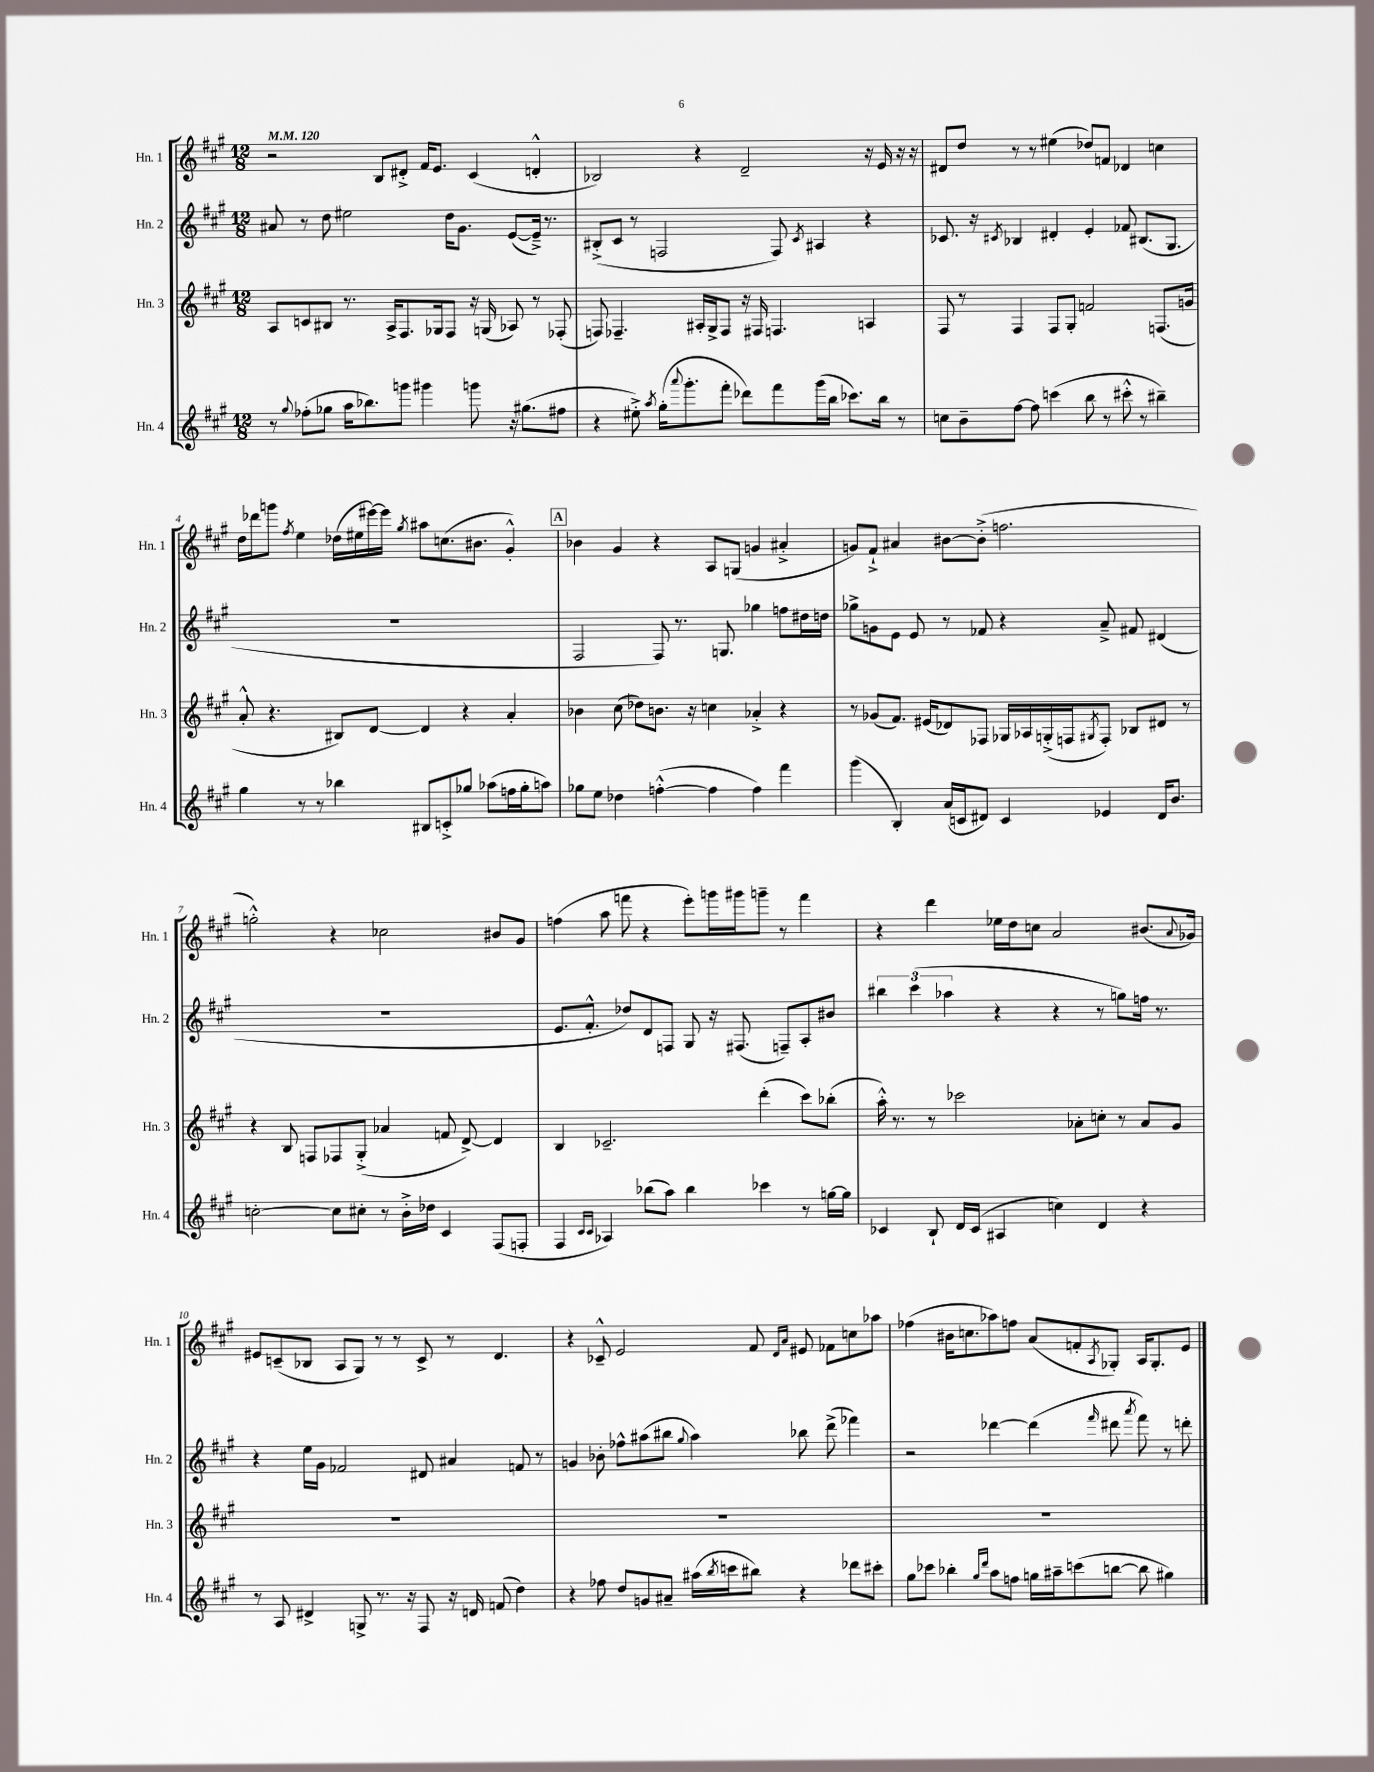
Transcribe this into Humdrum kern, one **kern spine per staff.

**kern	**kern	**kern	**kern
*part4	*part3	*part2	*part1
*staff4	*staff3	*staff2	*staff1
*I"Hn. 4	*I"Hn. 3	*I"Hn. 2	*I"Hn. 1
*I'Hn. 4	*I'Hn. 3	*I'Hn. 2	*I'Hn. 1
*clefG2	*clefG2	*clefG2	*clefG2
*k[f#c#g#]	*k[f#c#g#]	*k[f#c#g#]	*k[f#c#g#]
*M12/8	*M12/8	*M12/8	*M12/8
*MM120	*MM120	*MM120	*MM120
=1	=1	=1	=1
8r	8A/L	8a#X/	2r
8qqgg#/	.	.	.
(8ff-X'\L	8cn/	8r	.
8gg-X\J	8B#X/J	8dd\	.
16aa\KL	8.r	2ee#X\	.
8.bb-X\)	.	.	.
.	.	.	8B/L
.	16A^/KL	.	.
8gggn\J	8.F#/	.	8d#X'^/J
4ggg#X\	.	.	16f#/KL
.	16G-X/k	.	8.e/J
.	8F#/J	16dd\KL	.
.	.	8.g#\J	.
8gggn\	16r	.	(4c#/
.	(16Gn/	.	.
16r	8A-X/)	([8e/L	.
(8.gg#X\L	.	.	.
.	8r	16e~^/Jk])	4dn'^^/
.	.	8.r	.
8ff#X\J	(8F-X'/	.	.
=2	=2	=2	=2
4r	8Fn/)	(8B#X'^/L	2B-X/)
.	4.F-X~/	8c#/J	.
8ee#X'^\)	.	8r	.
8qaa/	.	.	.
(16gg#'\KL	.	2Fn/	.
8qqaaa/	.	.	.
8.ggg#'\	.	.	.
.	16A#X'/LL	.	4r
.	16G#^/J	.	.
8fff#'\J	8F-/J	.	.
8ddd-X\L)	16r	.	2d~/
.	16F#X/	.	.
8fff#\	4.Fn/	8F/)	.
.	.	8qc#/	.
(16ggg#\L	.	4A#X/	.
16bb\JJ	.	.	.
8.ccc-X\L)	.	.	.
.	4An/	4r	16r
16bb\Jk	.	.	16e/
8r	.	.	16r
.	.	.	16r
=3	=3	=3	=3
8ccn\L	8F#/	8.c-X/	8d#X/L
8b~\	8r	.	8dd/J
.	.	16r	.
.	.	8qc#X/	.
[8ff#\J	4F#/	4B-X/	8r
8ff#\]	.	.	8r
(4cccn\	8F#/L	4d#X'/	(4ee#X\
.	8G#'/J	.	.
8bb\	2fn/	4e'/	8dd-X/L)
8r	.	.	8fn/J
8ccc#X'^^\	.	8f-X/	4d-X/
8r	.	(8.B#X/L	.
4bb#X~\)	(8.Fn/L	.	4ccn\
.	.	8.G#/J	.
.	16gn/Jk	.	.
!!LO:LB:g=z
=4	=4	=4	=4
4gg#\	8a'^^/	1.r	16dd\LL
.	.	.	16ddd-X\J
.	4.r	.	8gggn\J
.	.	.	8qff#/
8r	.	.	4ee\
8r	.	.	.
4bb-X\	8B#X/L)	.	(16dd-X\LL
.	.	.	16ee#X\
.	[8d/J	.	[16eee#X\)
.	.	.	16eee#\JJ]
.	.	.	8qgg#/
8B#X/L	4d/]	.	8aa#X\L
8cn'^/	.	.	(8.ccn\
8gg-X/J	4r	.	.
.	.	.	8.b#X\J
(8aa-X\L	.	.	.
16ffn\L	4a'/	.	4g#'^^/)
16gg-'\J	.	.	.
8aan\J)	.	.	.
!!LO:REH:place=s1:t=A
=5	=5	=5	=5
8gg-X\L	4b-X\	2F#/	4b-X\
8ee\J	.	.	.
4dd-X\	(8cc#\	.	4g#/
.	8dd-X\L)	.	.
([4ffn'^^\	8.bn\J	8F#/)	4r
.	.	8.r	.
.	16r	.	.
4ff\]	4ccn\	.	8A/L
.	.	8.Gn/	.
.	.	.	(8Gn/J
4ff\)	4a-X'^/	4gg-X\	4gn/
4fff#\	4r	8ffn\L	4a#X'^/
.	.	16dd#X\L	.
.	.	16ddn\JJ	.
=6	=6	=6	=6
(4ggg#\	8r	8gg-X^\L	8gn/L)
.	(8g-X/L	8gn\	8f#`^/J
4B'/)	8.f#/J)	8e\J	4a#X/
.	.	8e/	.
.	(16e#X/KL	.	.
(16a/LL	8d-X/)	8r	[8b#X\L
16cn/J	.	.	.
8d#X/J)	8F-X/J	8f-X/	(8b#'^\J]
4c/	16G-X/LL	4r	2.ffn\
.	16A-X/	.	.
.	(16Gn'^/	.	.
.	16Fn/J	.	.
.	8qG#X/	.	.
4e-X/	8F'/J)	8a~^/	.
.	8B-X/L	8f#X/	.
16d#/KL	8d#X/J	(4d#X/	.
8.b/J	.	.	.
.	8r	.	.
!!LO:LB:g=z
=7	=7	=7	=7
[2ccn'\	4r	1.r	2ggn'^^\)
.	8B/	.	.
.	8Fn/L	.	.
8cc\L]	8F-X/	.	4r
8cc#X'\J	(8G#'^/J	.	.
8r	4a-X/	.	2cc-X\
16b'^\LL	.	.	.
16dd-X\JJ	.	.	.
4c#/	8fn/	.	.
.	[8d^/)	.	.
(8F#/L	4d/]	.	8b#X/L
8Fn'/J	.	.	8g#/J
=8	=8	=8	=8
4F#/	4B/	8.e/L	(4ffn\
.	.	8.f#'^^/J	.
16qqc#/LL	.	.	.
16qqc#/JJ	.	.	.
4A-X/)	2.c-X~/	.	8aa\
.	.	8dd-X/L)	8fffn\
(8bb-X\L	.	8d/	4r
8aa\J)	.	8Fn/J	.
4bb-\	.	8G#/	8eee'\L)
.	.	16r	16gggn\L
.	.	(8.F#X/	16ggg#X\J
4ccc-X\	(4ddd'\	.	8gggn~\J
.	.	8Fn~/L)	8r
8r	8ccc#\L)	8A'/	4fff\
[16ggn\LL	(8bb-X'\J	8b#X/J	.
16gg\JJ]	.	.	.
=9	=9	=9	=9
4c-X/	16aa'^^\)	6bb#X\	4r
.	8.r	.	.
.	.	(6ccc#\	.
8B`/	8r	.	4ddd\
.	.	6aa-X\	.
16d/LL	2ccc-X\	.	.
(16c-/JJ	.	.	.
4A#X/	.	4r	16ee-X\LL
.	.	.	16dd\J
.	.	.	8ccn\J
4ccn\)	.	4r	2a/
.	8a-X'\L	.	.
4d/	8ccn'\J	8r	.
.	8r	8ggn\L)	.
4r	8a-/L	16ffn\Jk	(8.b#X/L
.	.	8.r	.
.	8g#/J	.	.
.	.	.	8qqa/
.	.	.	16g-X/Jk)
!!LO:LB:g=z
=10	=10	=10	=10
8r	1.r	4r	8e#X/L
8A/	.	.	(8cn~/
4d#X^/	.	16ee\LL	8B-X/J
.	.	16g#\JJ	.
.	.	2f-X/	8A/L
8Gn^/	.	.	8G#/J)
8.r	.	.	8r
.	.	.	8r
16r	.	.	.
8F#/	.	8d#X/	8c^/
16r	.	4a#X/	8r
16dn/	.	.	.
(8fn/	.	.	4.d/
4dd\)	.	8fn/	.
.	.	8r	.
=11	=11	=11	=11
4r	1.r	4gn/	4r
8ff-X\	.	8b-X'\	8c-X~^^/
8dd/L	.	8ff-X^^\L	2e/
8gn/	.	(8aa#X\	.
8a#X~/J	.	8bb#X\J	.
.	.	8qqgg#/	.
(16aa#X\LL	.	4aa#\)	.
8qbb/	.	.	.
16cccn\J	.	.	.
8bb#X\J)	.	.	8f#/
.	.	.	16qqd/LL
.	.	.	16qqa/JJ
4r	.	8bb-X\	8e#X/
.	.	(8ddd^\	8f-X\L
8ddd-X\L	.	4fff-X\)	8ccn\
8ccc#X'\J	.	.	8aa-X\J
=12	=12	=12	=12
8gg#\L	1.r	2r	(4ff-X\
8ccc-X\J	.	.	.
4bb-X'\	.	.	16b#X\KL
.	.	.	8.ccn\
16qqgg#/LL	.	.	.
16qqddd/JJ	.	.	.
8aa\L	.	[4ddd-X\	8aa-X\)
8ffn\J	.	.	8ffn\J
16ggn\LL	.	(4ddd-\]	(8a/L
16aa#X~\J	.	.	.
(8cccn\	.	.	8fn'/
.	.	16qqfff#/	8qA/
[8bbn\J	.	8ddd#X\	8G-X'/J)
.	.	8qaaa/	.
8bb\]	.	8fff#\)	16A/KL
.	.	.	8.G-'/
4gg#X\)	.	8r	.
.	.	8dddn'\	8e/J
==	==	==	==
*-	*-	*-	*-
